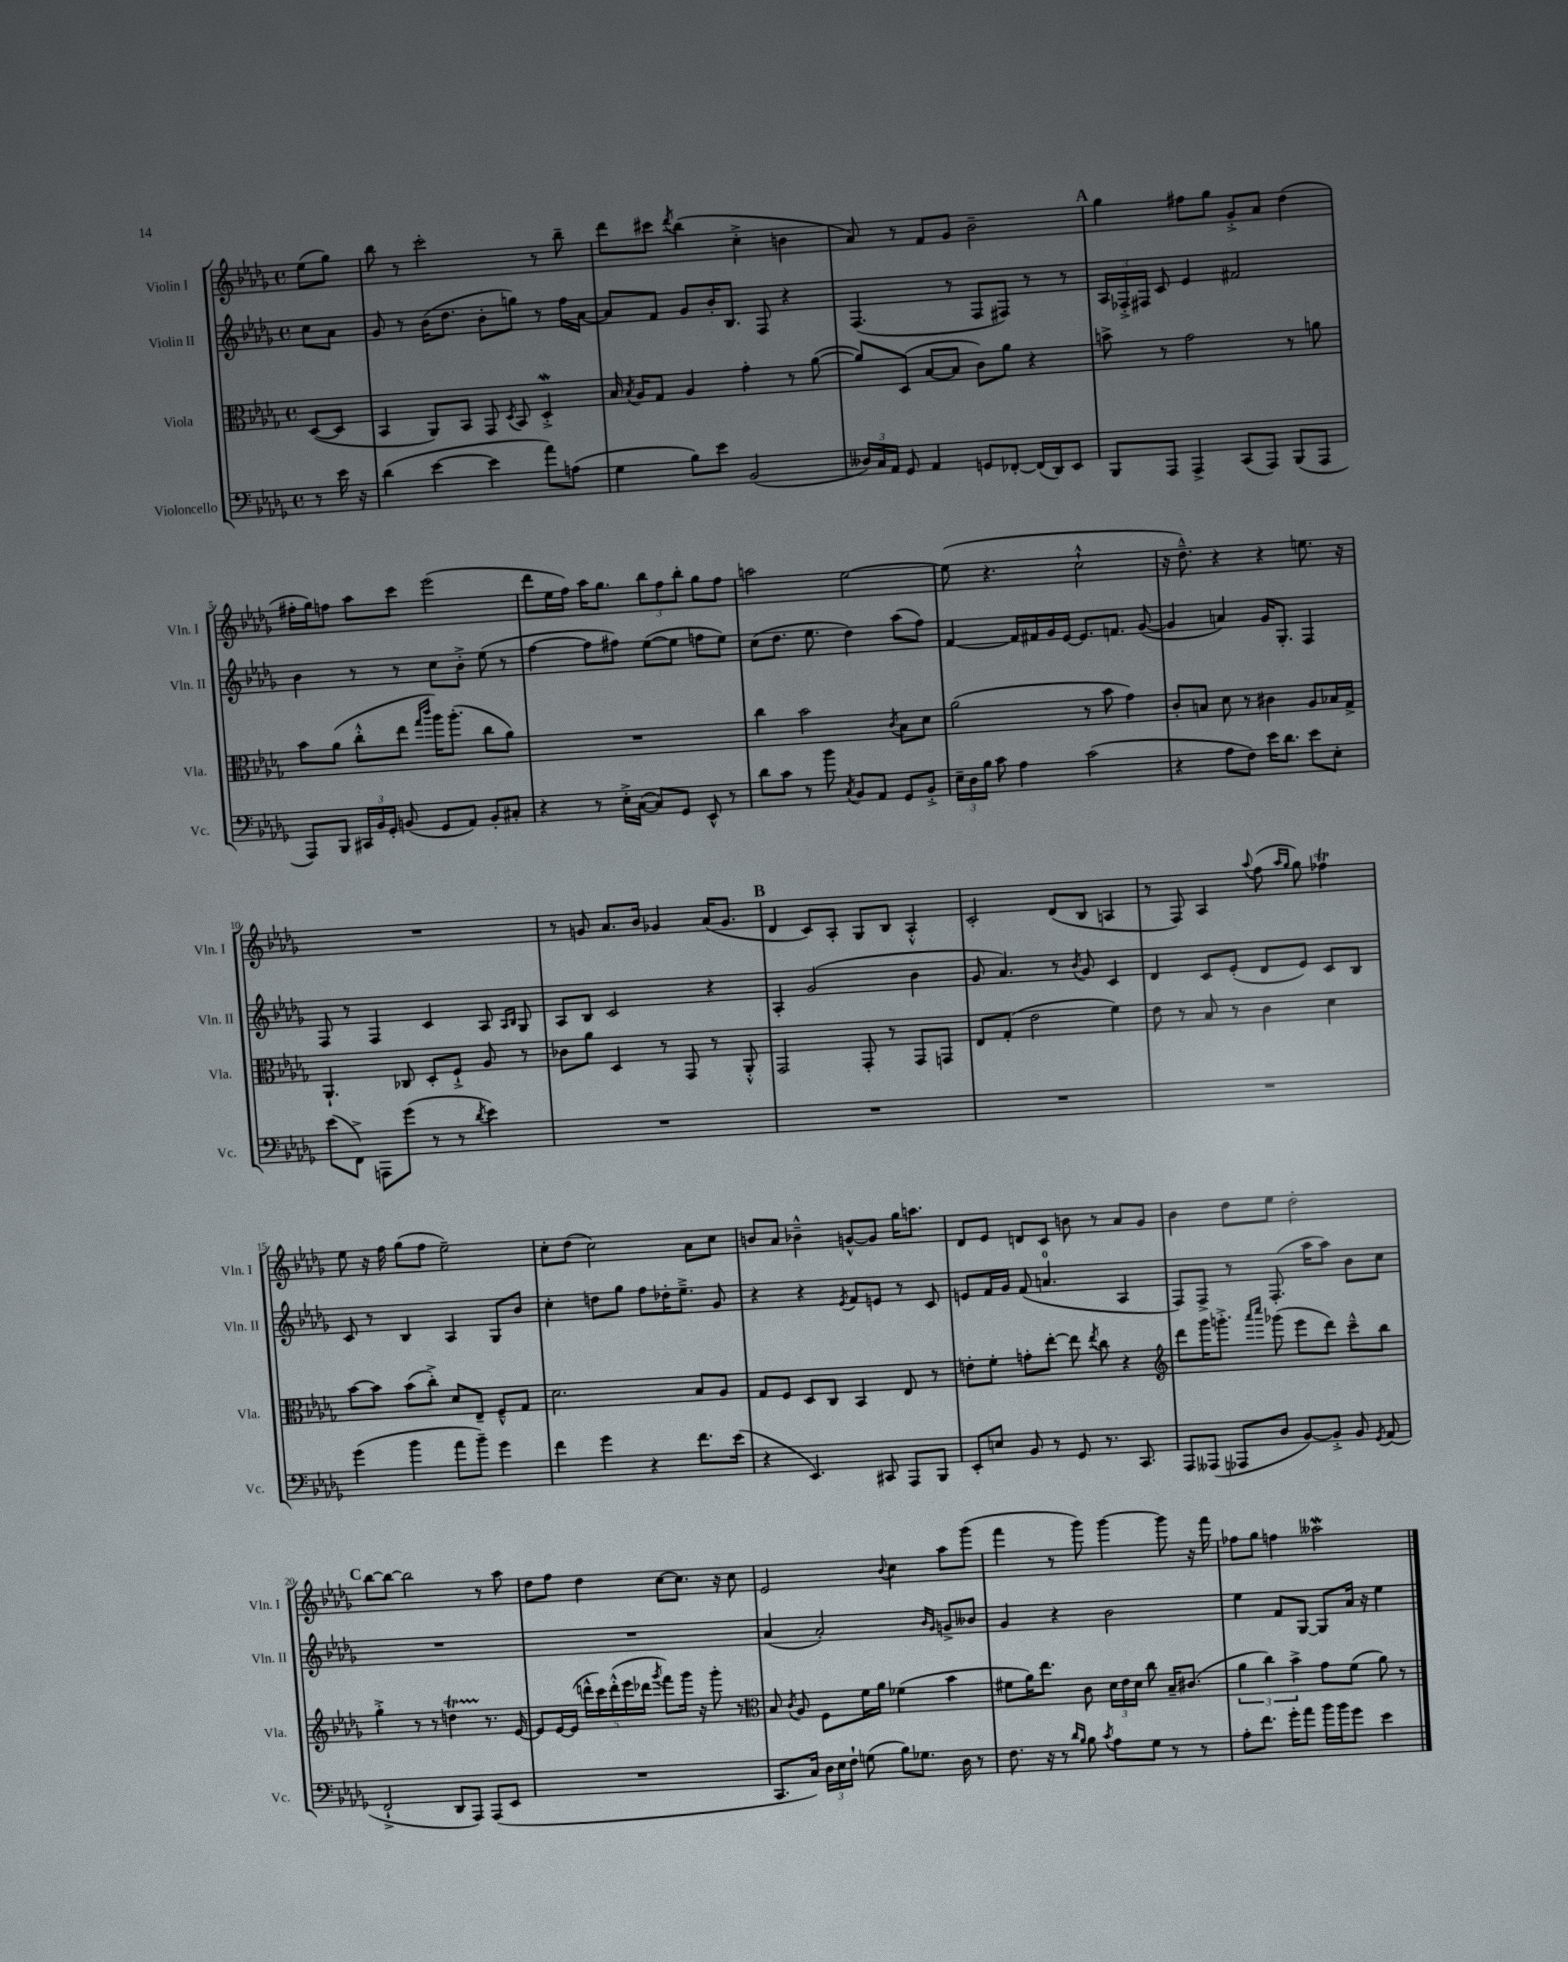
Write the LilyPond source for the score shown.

<<
\new StaffGroup <<
\new Staff = "s0" \with { instrumentName = "Violin I" shortInstrumentName = "Vln. I" } {
    \clef treble \key des \major \defaultTimeSignature \time 4/4 \partial 4
    \autoBeamOff ees''8[( ges''8]) |
    bes''8 r8 c'''2-. r8 bes''8-- |
    des'''8[ cis'''8] \acciaccatura { des'''8 } bes''4( c''4-.-> b'4 |
    aes'8) r8 f'8[ ges'8] bes'2-- |
    \mark \markup { \bold "A" } ges''4 fis''8[ ges''8] ges'8[-.-> aes'8] des''4( |
    fis''16[-. ges''16) f''8] aes''8[ c'''8] ees'''2( |
    des'''8[ ees''16 f''16]) aes''16[ ges''8.] \tuplet 3/2 { bes''8[ f''8 bes''8]-. } ges''8[ f''8] |
    a''2 ees''2~ |
    ees''8( r4. c''2-!-^ |
    r16 des''8.---^) r4 r4 e''8. r16 |
    R1 |
    r8 g'8 aes'8.[ bes'16] ges'4 aes'16[( ges'8.] |
    \mark \markup { \bold "B" } des'4 c'8[) aes8]-. ges8[ bes8] aes4-.-^ |
    c'2-. des'8[( bes8] a4 |
    r8 f8) aes4 \appoggiatura { aes''8 } f''8( \grace { aes''16[ ges''16] } ges''8) fes''4\trill |
    ees''8 r16 f''16 ges''8[( f''8] ees''2--) |
    c''8[-. des''8]( c''2) aes'8[ c''8] |
    b'8[ aes'8] bes'4---^ g'8[~-^ g'8] ges''16[ a''8.] |
    des'8[ ees'8] d'8[ c'8] b'8 r8 aes'8[ ges'8] |
    bes'4 des''8[ ees''8] des''2-. |
    \mark \markup { \bold "C" } bes''8[~ bes''8]~ bes''2 r8 aes''8 |
    des''8[ f''8] des''4 c''8[~ c''8.] r16 c''8 |
    ees'2 \appoggiatura { bes'8 } c''4 aes''8[ ges'''8]( |
    f'''4 r8 ges'''8) ges'''4~ ges'''8 r16 f'''16 |
    fes''8[ ges''8] f''4 aeses''2\mordent \bar "|." |
}
\new Staff = "s1" \with { instrumentName = "Violin II" shortInstrumentName = "Vln. II" } {
    \clef treble \key des \major \defaultTimeSignature \time 4/4 \partial 4
    \autoBeamOff c''8[ aes'8] |
    ges'8 r8 bes'16[( des''8.] bes'8[-. g''8]) r8 f''16[ aes'16]~ |
    aes'8[ f'8] ges'8[ bes'16-. bes8.] f8 r4 |
    f4.( r8 f8[ fis8]) r8 r8 |
    \mark \markup { \bold "A" } \tuplet 3/2 { aes16[ fes16-.-> fis16] } c'8 ees'4 fis'2 |
    bes'4 r8 r8 c''8[ bes'8]-.-> ees''8( r8 |
    f''4~ f''8[ fis''8]) ees''8[~( ees''8] f''8[ ees''8]) |
    c''8[( des''8.] ees''8. des''4) aes''8[( f''8]) |
    f'4~ f'16[ fis'16 ges'16 ees'16]~ ees'8.[ f'8.] ges'8~( |
    ges'4 a'4) ges'16[ ges8.]-. f4 |
    f8 r8 f4 c'4 aes8 \grace { aes16[ bes16] } ges8 |
    aes8[ bes8] c'2 r4 |
    \mark \markup { \bold "B" } aes4-. ges'2( bes'4 |
    ges'8 aes'4.) r8 \acciaccatura { bes'8 } ges'8 c'4 |
    des'4 c'8[ ees'8]-.( des'8[ ees'8]) c'8[ bes8] |
    c'8 r8 bes4 aes4 ges8[ bes'8] |
    c''4-. d''8[ ges''8] f''8[ des''16-. ees''8.]---> ges'8 |
    r4 r4 \acciaccatura { ees'8 } f'8[ e'8] r8 c'8 |
    e'8[ f'16 ges'16] f'8( a'4.-0 aes4 |
    f8[) f8]-> r8 f8.-.( aes''16[ aes''8]) bes'8[ c''8] |
    \mark \markup { \bold "C" } R1 |
    R1 |
    aes'4( aes'2-.) \grace { bes'16[ ges'16] } g'8[-> beses'8] |
    ges'4 r4 bes'2 |
    ees''4 f'8[ ges8]~ ges8[ aes'16] r16 ees''4 \bar "|." |
}
\new Staff = "s2" \with { instrumentName = "Viola" shortInstrumentName = "Vla." } {
    \clef alto \key des \major \defaultTimeSignature \time 4/4 \partial 4
    \autoBeamOff des8[~( des8] |
    bes,4 aes,8[) bes,8] ges,8 \acciaccatura { des8 } bes,8 des4-.->\mordent |
    bes16 \acciaccatura { bes8 } aes16[ ges8] aes4 ges'4-. r8 aes'8~( |
    aes'8[) des8]( bes8[~ bes8] c'8[) aes'8] r4 |
    \mark \markup { \bold "A" } b'8-> r8 ges'2 r8 a'8 |
    bes'8[ aes'8]( c''8[-.-^ ees''8] \grace { ges''16[ c'''16] } aes''16[) aes''8.]-.( c''8[ aes'8]) |
    R1 |
    c''4 bes'2 \acciaccatura { c'8 } bes8[ des'8] |
    aes'2( r8 bes'8 ges'4) |
    c'8[-. b8] des'8 r8 cis'4 aes8[ bes16 ges16]-> |
    aes,4.-! ces8 des8[-. f8]-!-> aes8 r8 |
    ces'8[ aes'8] des4 r8 ges,8 r8 aes,8-.-^ |
    \mark \markup { \bold "B" } ges,2 ges,8-. r8 ges,8[ g,8] |
    ees8[ ges8]-.( ees'2 f'4) |
    ees'8 r8 bes8 r8 c'4 des'4 |
    bes'8[~ bes'8] bes'8[( c''8]-.->) des'8[ ees8]-- f8[---^ ges8] |
    des'2. bes8[ aes8] |
    ges8[ f8] des8[ c8] bes,4 ees8 r8 |
    e'8[-. f'8]-. g'8[-. ees''8]~-. ees''8 \acciaccatura { ees''8 } c''8 r4 |
    \clef treble des'''8[ ges'''16 g'''8.]-.-> \grace { aes'''16[ c''''16] } ges'''8( ees'''8[ des'''8]) c'''8[---^ bes''8] |
    \mark \markup { \bold "C" } ges''4-.-> r8 r8 d''4\startTrillSpan r8.\stopTrillSpan ees'16~ |
    ees'8[ ees'16~ ees'16]( \tuplet 5/4 { d'''16[-^ c'''16) d'''16-.-^( ees'''16 des'''16] } \acciaccatura { ges'''8 } f'''8[) ges'''16] r16 ges'''8-. r8 |
    \clef alto bes8 \acciaccatura { c'8 } aes8 f8[ f'16 aes'16] fes'4( bes'4 |
    fis'8[ aes'16) ees''8.] c'8 \tuplet 3/2 { des'16[ ees'16 des'16] } c''8 bes16[-- cis'8.]( |
    \tuplet 3/2 { aes'4 c''4) bes'4-> } ges'8[ f'8]( aes'8) r8 \bar "|." |
}
\new Staff = "s3" \with { instrumentName = "Violoncello" shortInstrumentName = "Vc." } {
    \clef bass \key des \major \defaultTimeSignature \time 4/4 \partial 4
    \autoBeamOff r8 ees'16 r16 |
    des'4( ees'4~ ees'4 aes'8[) a8]( |
    ges4 bes8[) ees'8] bes,2( |
    \tuplet 3/2 { deses16[) c16 aes,16] } ges,8 aes,4 g,8[ fes,8]~-. fes,16[( des,16) ees,8] |
    \mark \markup { \bold "A" } bes,,8[ aes,,8] aes,,4-> c,8[( aes,,8]) bes,,8[( aes,,8] |
    aes,,8[) bes,,8] \tuplet 3/2 { cis,16[ bes,16 ges,16]-. } b,8( ges,8[ aes,8]) b,8[-. cis8]-. |
    r4 r8 ees16[-.-> c16]~( c8[) ges,8] ees,8-^ r8 |
    des'8[ c'8] r8 bes'8 \acciaccatura { c8 } bes,8[ aes,8] ges,8[ bes,8]-.-> |
    \tuplet 3/2 { ees16[-- des16 bes16] } c'8 aes4 c'2( |
    r4 aes8[ f8]) ees'16[ des'8.] ees'8[ ees8]-. |
    ees'8[( f,8]->) a,,8[ ges'8]( r8 r8 \acciaccatura { des'8 } ees'4) |
    R1 |
    \mark \markup { \bold "B" } R1 |
    R1 |
    R1 |
    ges'4( bes'4 aes'8[ bes'8]--) ges'4 |
    f'4 ges'4 r4 f'8.[ ees'16]( |
    r4 ees,4.) cis,8 aes,,8[ bes,,8] |
    ees,8[-. e8] bes,8 r8 ges,8 r8. c,8. |
    aes,,8[ aeses,,8]( aes,,8[ des8] bes,8[~) bes,8]-.-> bes,8 \acciaccatura { ges,8 } aes,8( |
    \mark \markup { \bold "C" } f,2-!-> des,8[ aes,,8]) aes,,8[( ees,8] |
    R1 |
    c,8.[ c16]) \tuplet 3/2 { des16[ ees16 f16]-! } g8( bes8[) ges8.] des16 r8 |
    f8. r16 r8 \grace { des'16[ bes16] } bes8 \acciaccatura { c'8 } aes8[ ges8] r8 r8 |
    aes8[-. f'8.] ges'16[-. aes'8] bes'16[ bes'16 ges'8] ees'4 \bar "|." |
}
>>
>>
